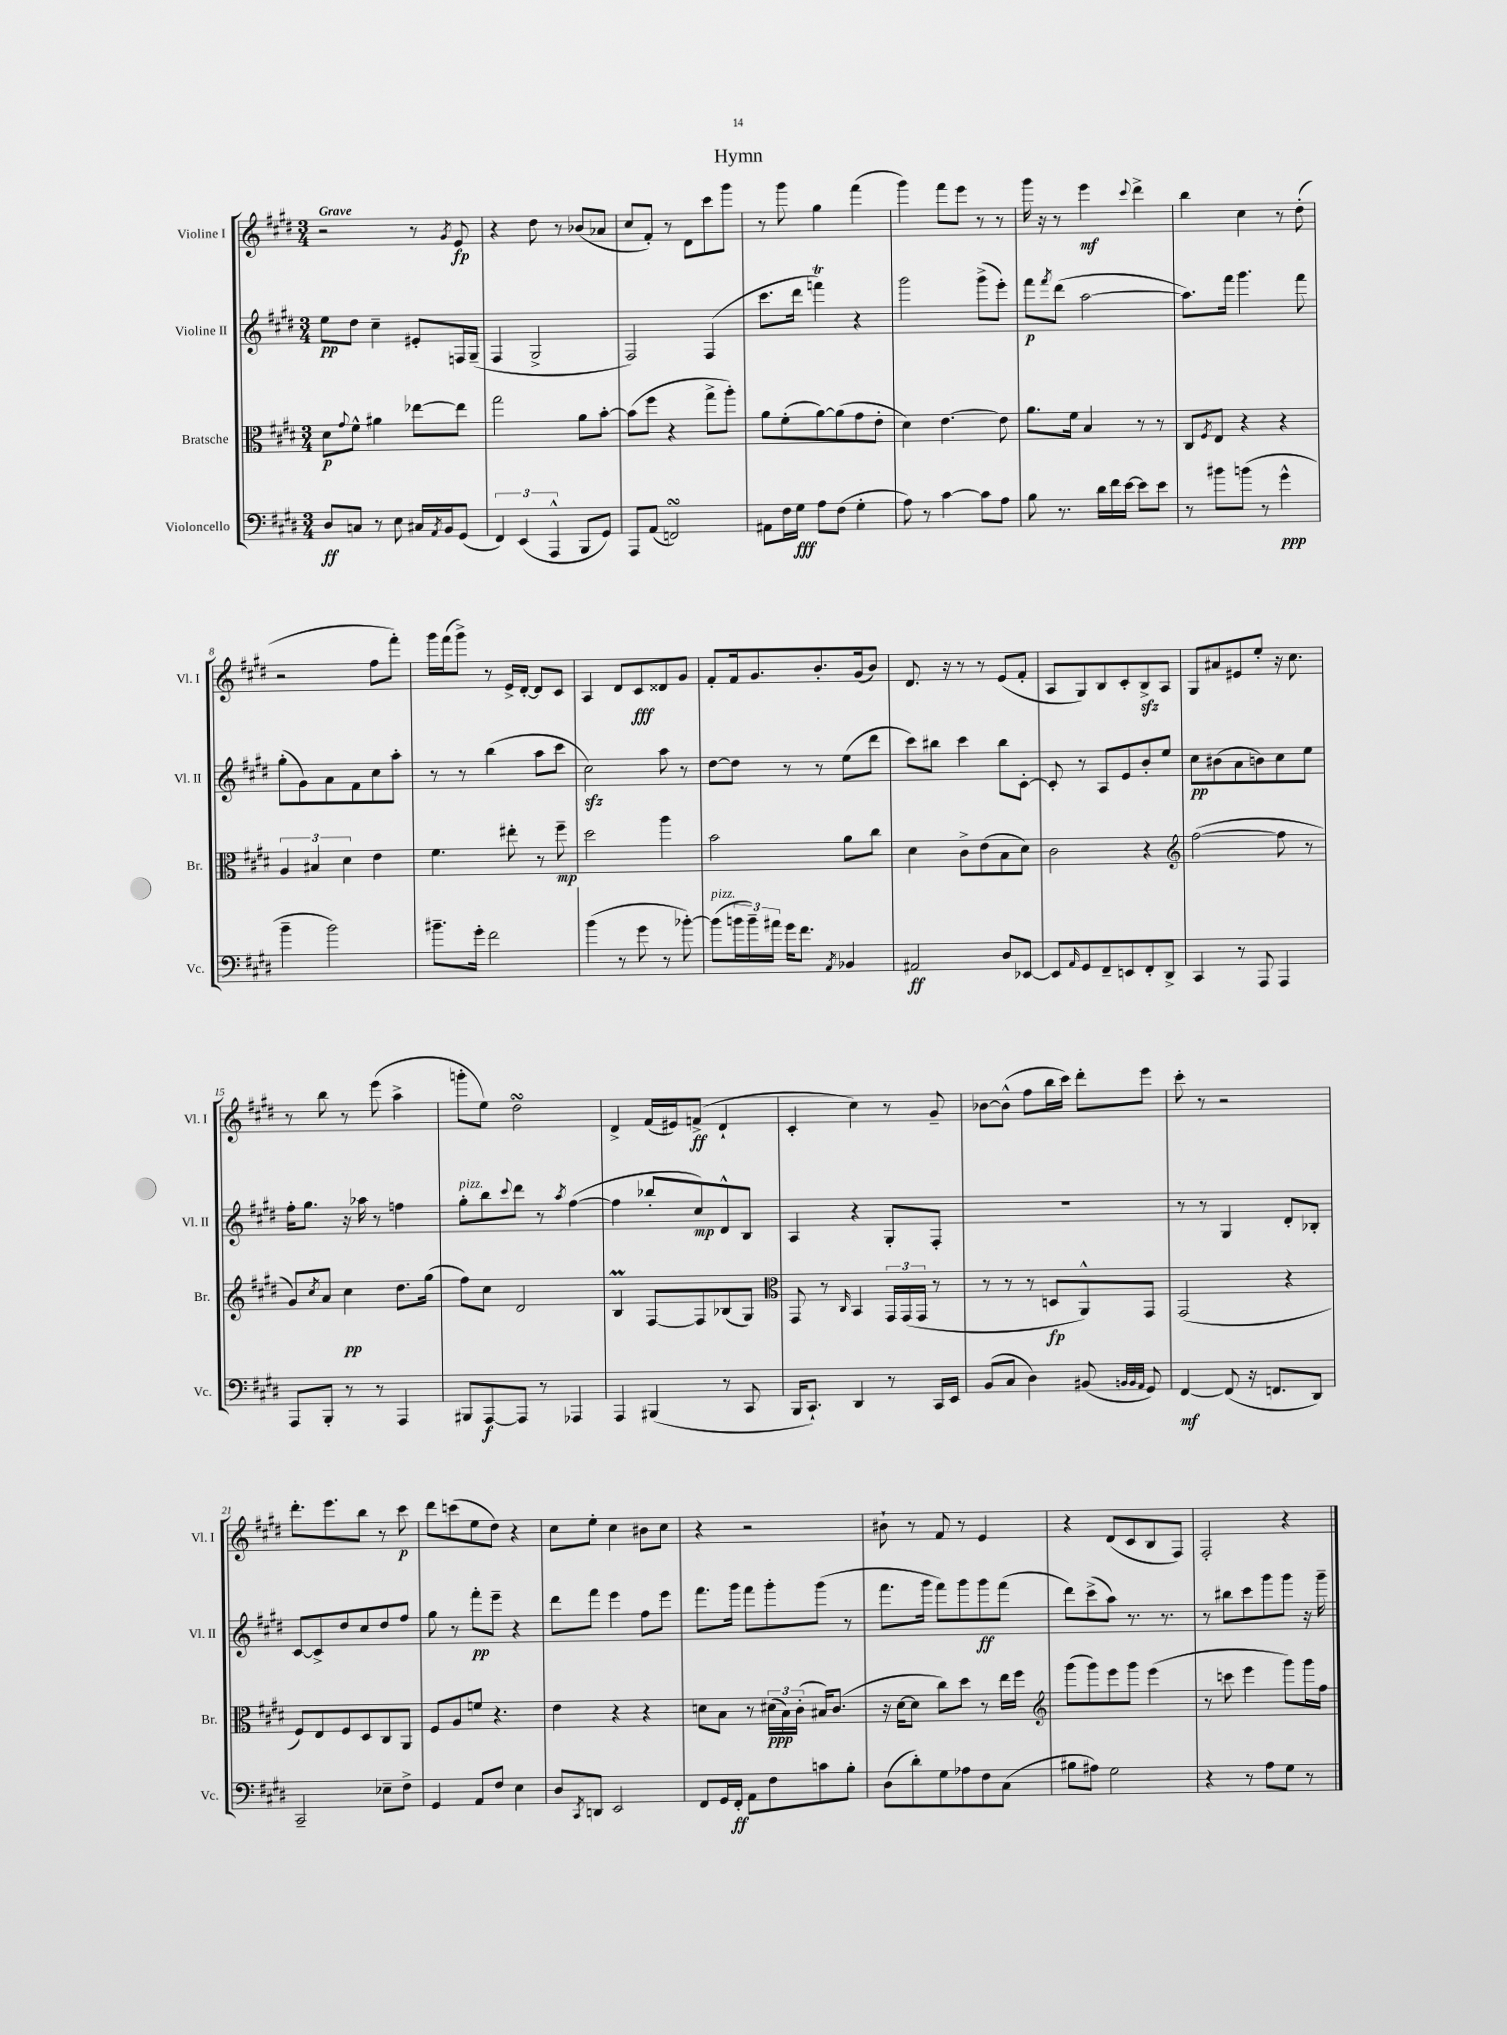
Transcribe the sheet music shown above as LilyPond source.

\header { title = "Hymn" }
<<
\new StaffGroup <<
\new Staff = "s0" \with { instrumentName = "Violine I" shortInstrumentName = "Vl. I" } {
    \clef treble \key e \major \numericTimeSignature \time 3/4 \tempo "Grave"
    r2 r8 \acciaccatura { gis'8 } e'8\fp |
    r4 dis''8 r8 bes'8( aes'8 |
    cis''8 fis'8-.) r8 dis'8 cis'''8 gis'''8 |
    r8 gis'''8 gis''4 fis'''4( |
    gis'''4) fis'''8 e'''8 r8 r8 |
    gis'''16 r16 r8 e'''4\mf \appoggiatura { cis'''8 } dis'''4-> |
    b''4 cis''4 r8 dis''8-.( |
    r2 fis''8 fis'''8-.) |
    gis'''16 fis'''16( gis'''8->) r8 e'16-> dis'16~-. dis'8 cis'8 |
    a4 dis'8 cis'8\fff disis'8 gis'8 |
    fis'8-. fis'16 gis'8. b'8.-. gis'16( b'8) |
    dis'8. r16 r8 r8 e'8( fis'8-. |
    a8 gis8) b8 cis'8-. b8->\sfz a8 |
    gis8 ais'8 eis'8 e''8-. r16 cis''8. |
    r8 b''8 r8 e'''8( a''4-> |
    g'''8-. e''8) dis''2\turn |
    dis'4-> fis'16( eis'16) f'8->\ff( dis'4-! |
    cis'4-. cis''4) r8 gis'8-- |
    bes'8~ bes'8-^( fis''8 b''16 cis'''16) dis'''8-. e'''8 |
    cis'''8-. r8 r2 |
    dis'''8.-. e'''8. b''8 r8 cis'''8\p |
    dis'''8 c'''8( e''8 dis''8) r4 |
    cis''8 e''8-. cis''4 bis'8 cis''8 |
    r4 r2 |
    bis'8-! r8 fis'8 r8 e'4 |
    r4 dis'8( cis'8 b8 fis8) |
    fis2-. r4 \bar "|." |
}
\new Staff = "s1" \with { instrumentName = "Violine II" shortInstrumentName = "Vl. II" } {
    \clef treble \key e \major \numericTimeSignature \time 3/4
    e''8\pp dis''8 cis''4-- eis'8-. f16 gis16--( |
    fis4 gis2-> |
    fis2) fis4( |
    cis'''8. dis'''16 f'''4\trill) r4 |
    gis'''2 gis'''8->( e'''8-.) |
    fis'''8\p \acciaccatura { fis'''8 } dis'''8( a''2~ |
    a''8.) fis'''16 gis'''4. fis'''8 |
    gis''8-.( gis'8) a'8 fis'8 cis''8 a''8-. |
    r8 r8 b''4( a''8 cis'''8 |
    cis''2\sfz) a''8 r8 |
    dis''8~ dis''8 r8 r8 e''8( dis'''8 |
    cis'''8) bis''8 cis'''4 bis''8 cis'8~-. |
    cis'8-. r8 a8 e'8 b'8-. e''8 |
    cis''8\pp bis'8( a'8 b'8) cis''8 e''8 |
    fis''16-. gis''8. r16 aes''16 r8 f''4 |
    gis''8-.^\markup { \italic "pizz." } b''8 \appoggiatura { cis'''8 } dis'''8 r8 \acciaccatura { a''8 } fis''4~( |
    fis''4 bes''8-. cis''8\mp) dis'8-^ b8 |
    a4 r4 gis8-. fis8-. |
    R2. |
    r8 r8 gis4 dis'8-. bes8-. |
    cis'8~ cis'8-> dis''8 cis''8 dis''8 fis''8 |
    gis''8 r8 fis'''8-.\pp e'''8-- r4 |
    dis'''8 fis'''8 e'''4 fis''8 e'''8 |
    fis'''8. gis'''16 fis'''8 gis'''8-. gis'''8( r8 |
    fis'''8. gis'''16 fis'''8) gis'''8 gis'''8\ff fis'''8( |
    dis'''8) cis'''8->( a''8) r8. r8. |
    r8 bis''8 cis'''8 gis'''8 gis'''8 r16 gis'''16-- \bar "|." |
}
\new Staff = "s2" \with { instrumentName = "Bratsche" shortInstrumentName = "Br." } {
    \clef alto \key e \major \numericTimeSignature \time 3/4
    dis'8\p \appoggiatura { gis'8 } fis'8-^ ais'4 ees''8~ ees''8 |
    gis''2 a'8 b'8~-. |
    b'8( fis''8 r4 gis''8-> a''8-.) |
    a'8 fis'8-.( a'8~) a'8( gis'8 e'8-. |
    dis'4) e'4.~ e'8 |
    a'8. fis'16 b4 r8 r8 |
    cis8 \acciaccatura { fis8 } e8 r4 r4 |
    \tuplet 3/2 { a4 bis4 dis'4 } e'4 |
    fis'4. eis''8-. r8 fis''8--\mp |
    dis''2 a''4 |
    b'2 a'8 cis''8 |
    dis'4 cis'8-> e'8( b8 dis'8) |
    cis'2 r4 |
    \clef treble fis''2~( fis''8 r8 |
    gis'8) \acciaccatura { cis''8 } a'8 cis''4\pp dis''8. gis''16( |
    fis''8) cis''8 dis'2 |
    b4\prall fis8~ fis8 bes8( gis8) |
    \clef alto gis,8 r8 \grace { cis16 } b,4 \tuplet 3/2 { gis,16 gis,16( gis,16 } r8 |
    r8 r8 r8 d8\fp a,8-^) gis,8 |
    gis,2( r4 |
    fis8) e8 fis8 dis8 cis8 a,8 |
    fis8 a8 f'8 r4. |
    e'4 r4 r4 |
    d'8 b8 r8 \tuplet 3/2 { dis'16\ppp( b16) cis'16-.( } bis16) cis'8.( |
    r16 dis'16~ dis'8 cis''8) dis''8 r8 e''16 fis''16 |
    \clef treble gis'''8( gis'''8) e'''8 gis'''8 e'''4( |
    r8 c'''8 e'''4 gis'''8) gis'''16 fis''16 \bar "|." |
}
\new Staff = "s3" \with { instrumentName = "Violoncello" shortInstrumentName = "Vc." } {
    \clef bass \key e \major \numericTimeSignature \time 3/4
    dis8\ff c8 r8 e8 cis16 \acciaccatura { a,8 } b,16 gis,8( |
    \tuplet 3/2 { fis,4) e,4( a,,4-^ } b,,8 gis,8) |
    a,,8 a,8( f,2\turn) |
    ais,8 fis16 gis16\fff a8 fis8( gis4-. |
    a8) r8 cis'4~ cis'8 a8 |
    b8 r8. dis'16 fis'16 e'16~ e'8 e'8 |
    r8 bis'8 b'8( r8 gis'4-^\ppp |
    b'4-- b'2) |
    bis'8.-- gis'16-. fis'2 |
    b'4( r8 gis'8 r8 bes'8~-.) |
    bes'8^\markup { \italic "pizz." }( \tuplet 3/2 { b'16 b'16--) ais'16 } gis'16 fis'8. \acciaccatura { a,8 } bes,4 |
    ais,2\ff dis8 ees,8~ |
    ees,8 \grace { a,16 } gis,8 fis,8-- e,8 fis,8-. dis,8-> |
    cis,4 r8 a,,8 a,,4 |
    a,,8 b,,8-. r8 r8 a,,4 |
    bis,,8 a,,8~\f a,,8 r8 aes,,4 |
    a,,4 bis,,4( r8 cis,8 |
    b,,16 cis,8.-!) dis,4 r8 cis,16 e,16 |
    b,8( cis8 dis4) bis,8( \grace { b,32 b,32 a,32 } gis,8) |
    fis,4~\mf fis,8( r16 f,8. dis,8) |
    cis,2-- ees8-- fis8-> |
    gis,4 a,8 fis8 e4 |
    dis8 \acciaccatura { cis,8 } d,8 e,2 |
    fis,8 gis,16 fis,16-.\ff a,8 fis8 c'8 b8-. |
    dis8( dis'8-.) gis8 aes8 fis8 cis8( |
    bis8 ais8) gis2 |
    r4 r8 a8 gis8 r8 \bar "|." |
}
>>
>>
